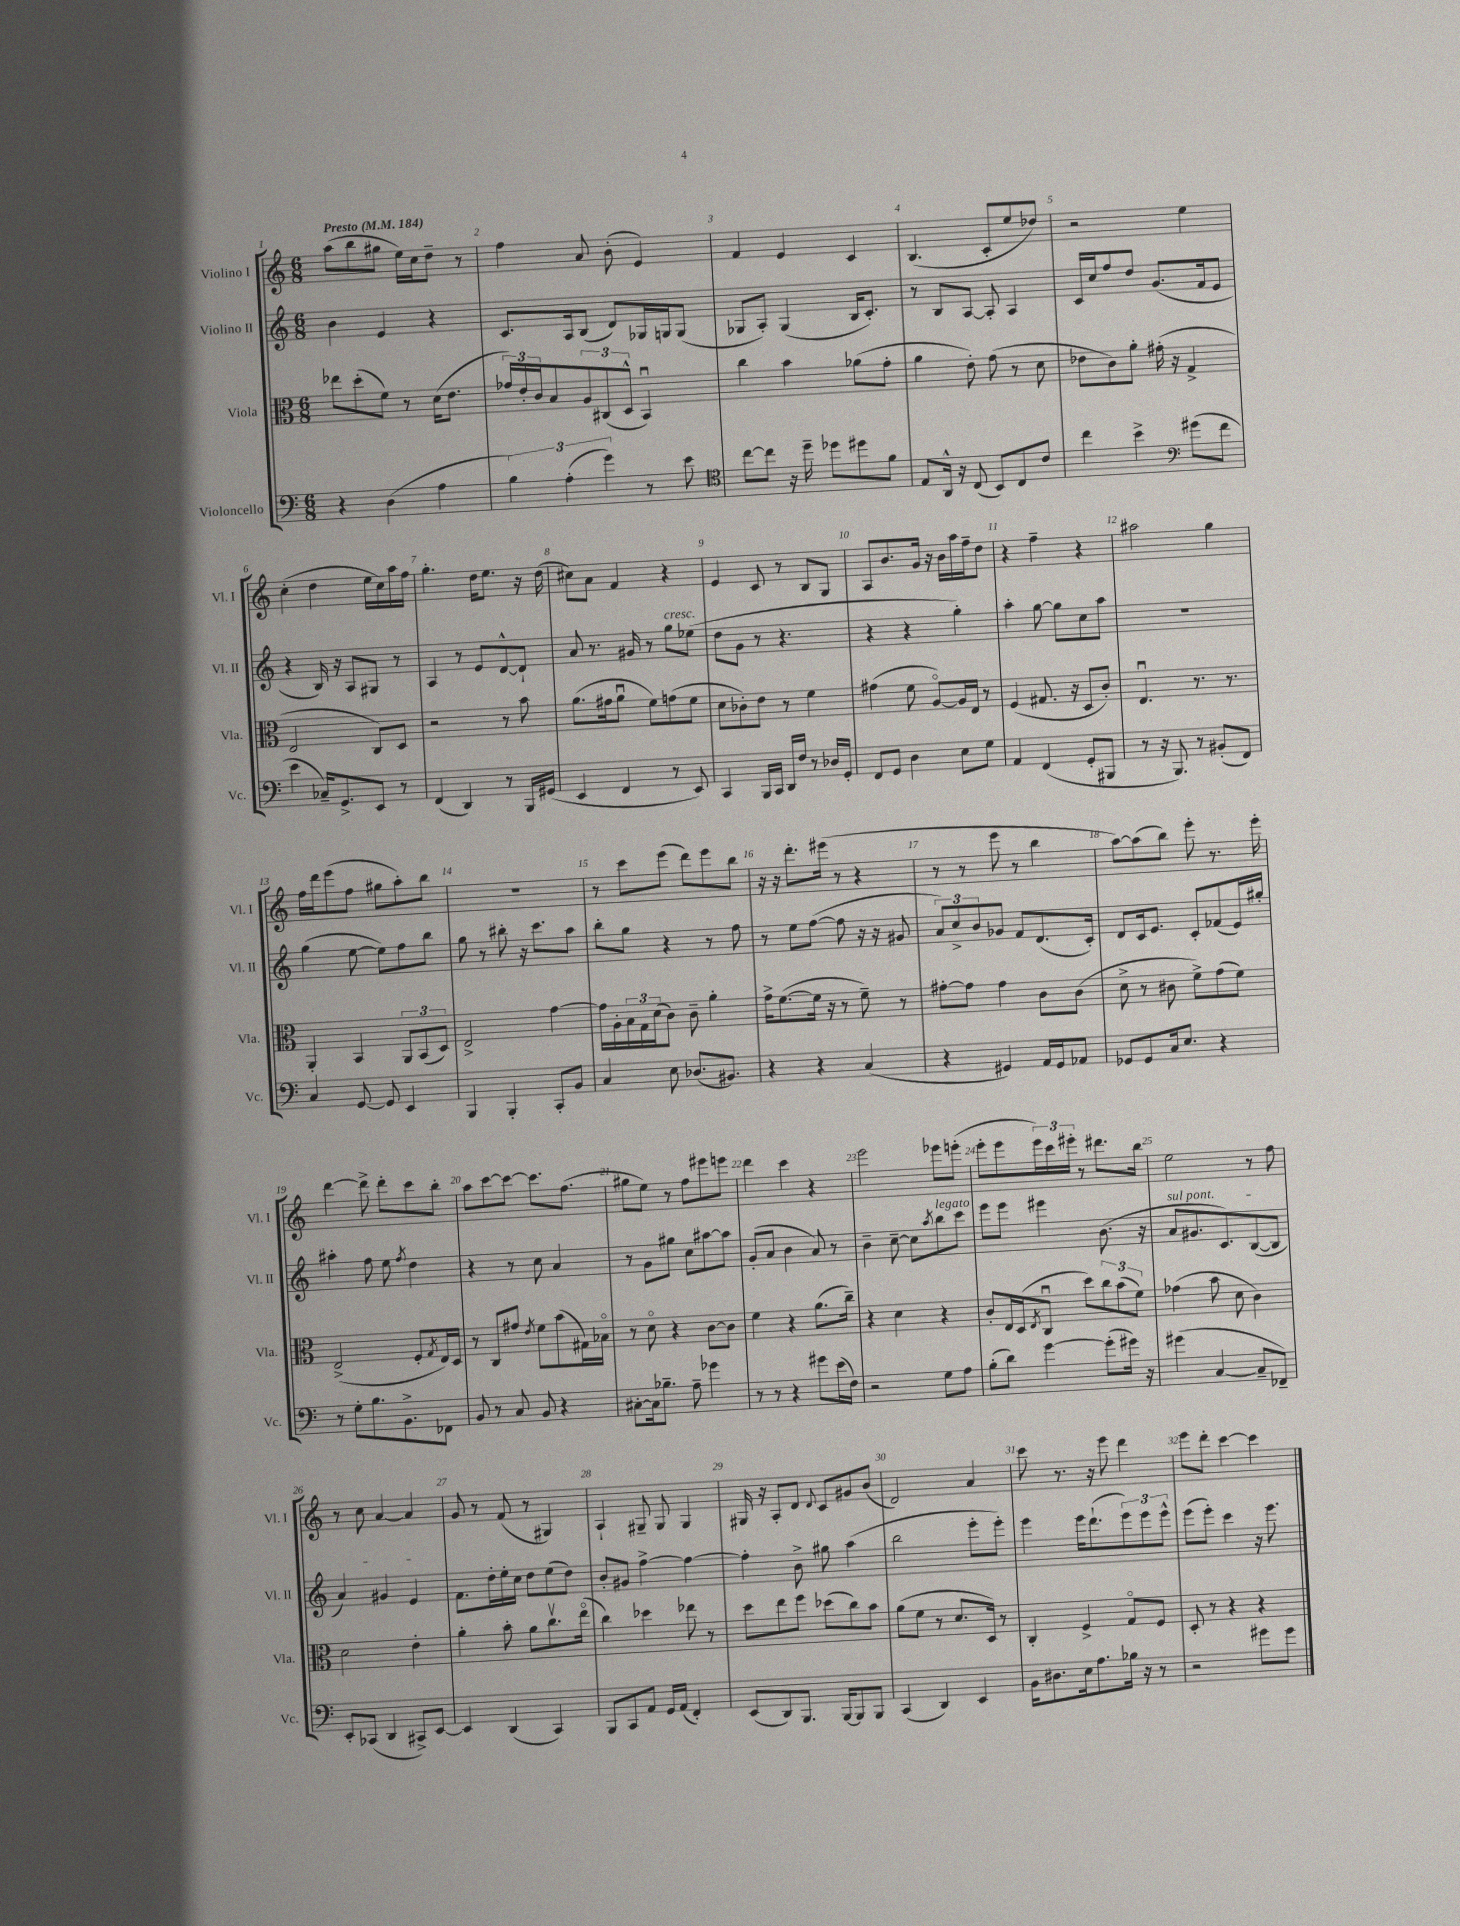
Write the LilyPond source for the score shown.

<<
\new StaffGroup <<
\new Staff = "s0" \with { instrumentName = "Violino I" shortInstrumentName = "Vl. I" } {
    \clef treble \key c \major \numericTimeSignature \time 6/8 \tempo "Presto" 4 = 184
    a''8( b''8 gis''8 e''16) c''16 d''8-- r8 |
    f''4 a'8 b'8-.( e'4) |
    f'4 e'4 c'4 |
    b4.( c'8-. e''8 des''8) |
    r2 e''4 |
    c''4-.( d''4 e''16 c''16) a''16 f''16 |
    g''4.-. d''16 e''8. r16 d''16( |
    cis''8) a'8 f'4 r4 |
    e'4 c'8 r8 b8 g8 |
    a8 b'8. g'16 r16 b'16 a''16 f''16-- d''8 |
    r4 f''4-- r4 |
    ais''2 g''4 |
    f''16 d'''16 e'''8( f''8 gis''8 a''8-.) b''8 |
    R2. |
    r8 c'''8 e'''8( d'''8) e'''8 b''8 |
    r16 r16 d'''8.-. eis'''16( r8 r4 |
    r8 r8 e'''8 r8 b''4 |
    a''8~) a''8( b''8) e'''8-. r8. e'''16-. |
    d'''4~ d'''8-> d'''8-. c'''8 b''8-. |
    a''8 c'''8~ c'''8~ c'''8. f''8.( |
    gis''8 e''8) r8 f''8 eis'''8 e'''8 |
    d'''4 c'''4 r4 |
    e'''2 ees'''8 e'''8-.( |
    e'''8-. e'''8 \tuplet 3/2 { e'''16) c'''16 eis'''16-. } r8 dis'''8. b''16 |
    e''2 r8 f''8 |
    r8 c''8 a'4~ a'4 |
    g'8 r8 f'8( r8 gis4) |
    a4-! gis8-- gis8 gis4 |
    gis16 r16 a8-. d'8 \appoggiatura { d'8 } c'8 gis'8 b'8( |
    d'2) a'4 |
    c'''8 r8. r16 e'''8 d'''4 |
    e'''8 d'''8-. c'''4~ c'''4 \bar "|." |
}
\new Staff = "s1" \with { instrumentName = "Violino II" shortInstrumentName = "Vl. II" } {
    \clef treble \key c \major \numericTimeSignature \time 6/8
    b'4 e'4 r4 |
    c'8. a16 b8( d'8) ges16 g16 g8( |
    ges8 a8-.) ges4( b16 c'8.-.) |
    r8 b8 a8~ a8-. a4 |
    c'16 c''16 f''8 d''8 g'8.( f'16 e'8 |
    r4 b16) r16 a8 gis8 r8 |
    a4 r8 e'8 d'8~-^ d'8-! |
    a'8 r8. gis'16 r8 g''8^\markup { \italic "cresc." } ees''8( |
    d''8 g'8 r8 r4. |
    r4 r4 g''4-.) |
    a''4-. g''8~ g''8 c''8 a''8 |
    R2. |
    g''4( e''8~ e''8) f''8 b''8 |
    g''8 r8 bis''8-. r16 c'''8. a''8 |
    b''8-. g''8 r4 r8 f''8 |
    r8 e''8 f''8~( f''8 r16 r16 gis'8 |
    \tuplet 3/2 { a'8) c''8-> b'8 } ges'8 f'8 d'8.( c'16-.) |
    d'8 c'16 e'8. c'8-. fes'8( e'16) gis''16-. |
    ais''4-. f''8 e''8 \acciaccatura { f''8 } d''4 |
    r4 r8 c''8 a'4 |
    r8 g'8 gis''8 c''8 ais''8~ ais''8 |
    g'8-.( a'8 b'4 a'8) r8 |
    b'4-- c''8~-- c''8 \acciaccatura { a''8 } b''8^\markup { \italic "legato" } c'''8 |
    e'''8 e'''8 eis'''4 b'8.( r16 |
    \once \override TextSpanner.bound-details.left.text = \markup { \italic "sul pont." } a'8\startTextSpan gis'8. c'8.) b8~( b8 |
    a'4) gis'4 e'4\stopTextSpan |
    f'8. d''16-. e''16-. c''16 d''8 e''8( d''8) |
    b'8-. gis'8 f''4~-> f''4~ |
    f''4-. b'8-> gis''8 a''4( |
    b''2 e'''8-. e'''8-.) |
    e'''4 e'''16 d'''8.-!( \tuplet 3/2 { e'''8) e'''8 e'''8-^ } |
    e'''8( e'''8-.) c'''4 r16 e'''8. \bar "|." |
}
\new Staff = "s2" \with { instrumentName = "Viola" shortInstrumentName = "Vla." } {
    \clef alto \key c \major \numericTimeSignature \time 6/8
    ees''8 d''8-.( f'8) r8 d'16( e'8. |
    \tuplet 3/2 { ges'16) e'16-. c'16 } b8 \tuplet 3/2 { a8 cis8( d8-^ } b,4\downbow) |
    c''4 b'4 aes'8( g'8-. |
    a'4 e'8-.) g'8( r8 d'8 |
    ees'8 c'8) a'8-. gis'16-.( r16 g4-> |
    e2 c8) d8 |
    r2 r8 b'8 |
    a'8.( gis'16 a'8\downbow f'8) g'8( f'8 |
    d'8 ces'8-.) e'8 r8 f'4 |
    gis'4( f'8 a8~\flageolet) a16 e16 r8 |
    f4( gis8. r16 d8 c'8-.) |
    e4.\downbow r8. r8. |
    a,4-. b,4 \tuplet 3/2 { a,8 b,8( d8) } |
    e2-> g'4~ |
    g'16 a16-. \tuplet 3/2 { b16 g16 d'16( } c'8) c'8-- a'4-. |
    g'16-> f'8.~( f'16 r16 r8 f'8--) r8 |
    gis'8~-. gis'8 gis'4 c'8 c'8( |
    d'8-> r8 cis'8 f'8->) g'8( f'8) |
    e2->( f8-. \acciaccatura { g8 } e16) d16 |
    r8 c8 gis'8 \acciaccatura { e'8 } f'8 b'8( gis16) bes16\flageolet |
    r8 d'8\flageolet r4 c'8~ c'8 |
    f'4 r4 a'8.( c''16--) |
    r4 d'4 r4 |
    c'8-. e16 d16( \acciaccatura { e8 } c8\downbow d''8) \tuplet 3/2 { c''8 b'8( f'8) } |
    ges'4( b'8 d'8 c'4) |
    d'2 e'4-. |
    a'4-. b'8-. a'8 c''8.\upbow e''16\flageolet( |
    c''4) des''4 ees''8 r8 |
    d''8 e''8 f''8 des''8( c''8) b'8 |
    a'8( f'8 r8 d'8. d16) r8 |
    c4-. f4-> g8\flageolet f8 |
    d8-. r8 r4 r4 \bar "|." |
}
\new Staff = "s3" \with { instrumentName = "Violoncello" shortInstrumentName = "Vc." } {
    \clef bass \key c \major \numericTimeSignature \time 6/8
    r4 d4( a4 |
    \tuplet 3/2 { b4) a4-.( g'4) } r8 e'8 |
    \clef tenor c''8~ c''8 r16 d''16-- des''8 dis''8 f'8 |
    e8 a,16-^ r16 c8( b,8) c8 c'8 |
    c''4 b'4-> \clef bass gis'8( f'8 |
    e'4 ces16--) g,8.-> e,8 r8 |
    f,4( d,4) r8 b,,16 gis,16( |
    e,4 f,4 r8 e,8) |
    c,4 b,,16 c,16 d,16 f16 r8 des16 g,16-. |
    f,8 g,8 d4 e8 g8 |
    a,4 f,4( g,8-. bis,,8 |
    r8 r16 b,,8.) r8 bis,8-.( f,8) |
    c4 g,8~ g,8 e,4 |
    b,,4 b,,4-. c,8-. b,8 |
    c4 e8 des8.( bis,8.) |
    r4 r4 c4( |
    r4 gis,4) a,16 gis,16 aes,8 |
    ges,8 ges,8 c16 e8. r4 |
    r8 g8-. b8. b,8.-> fes,8 |
    b,8 r8 c8 b,8 r4 |
    cis8~-. cis16 bes8.-- a8-- ges'4 |
    r8 r8 r4 gis'8 e'16( f16) |
    r2 g8 a8 |
    b8-.( d'8) g'4~ g'8-.( gis'16) r16 |
    gis'4( c4~ c8-- fes,8--) |
    e,8-. ces,8( d,4 cis,8->) e,8~ |
    e,4 d,4( c,4) |
    b,,8 c,8 a,8 g,16 a,16( f,4-.) |
    e,8( d,8) b,,8. b,,16~ b,,8 b,,8 |
    c,4( d,4) e,4 |
    b,16 dis8. e16 a8. bes16 r16 r8 |
    r2 gis'8 gis'8 \bar "|." |
}
>>
>>
\layout { \context { \Score \override BarNumber.break-visibility = ##(#f #t #t) barNumberVisibility = #all-bar-numbers-visible } }
